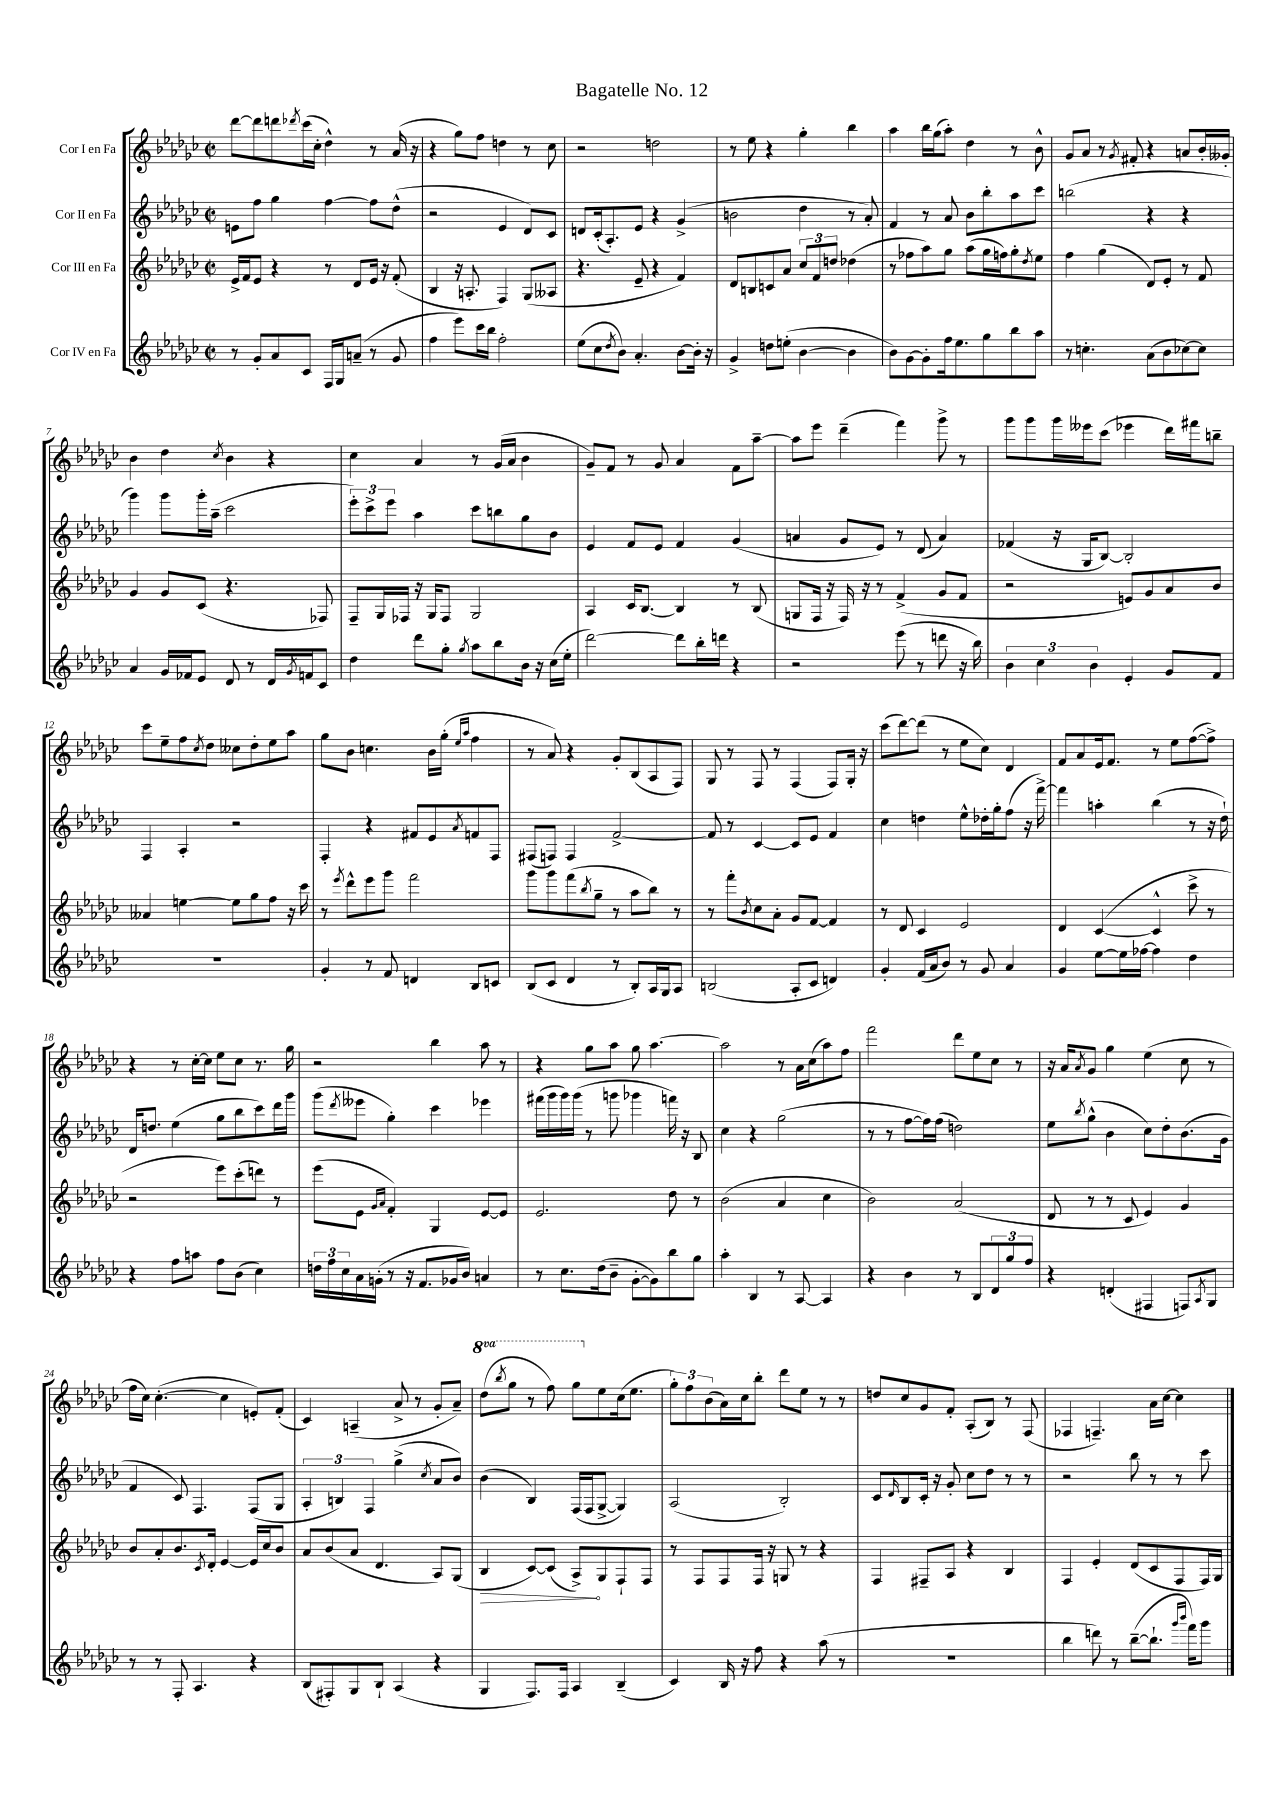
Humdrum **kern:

**kern	**kern	**kern	**kern
*staff4	*staff3	*staff2	*staff1
*clefG2	*clefG2	*clefG2	*clefG2
*k[b-e-a-d-g-c-]	*k[b-e-a-d-g-c-]	*k[b-e-a-d-g-c-]	*k[b-e-a-d-g-c-]
*M2/2	*M2/2	*M2/2	*M2/2
*met(c|)	*met(c|)	*met(c|)	*met(c|)
8r	16e-^	8e	[8ddd-
.	16f	.	.
8g-'	8e-	8ff	8ddd-]
8a-	4r	4gg-	8ddd
.	.	.	8qddd-
8c-	.	.	(16ccc-
.	.	.	16cc-'
16F	8r	[4ff	4dd-^^)
16G-	.	.	.
(8a~	8d-	.	.
8r	16e-	8ff]	8r
.	16r	.	.
8g-	(8f'	(8dd-^^	(16a-
.	.	.	16r
=	=	=	=
4ff	4B-	2r	4r
8eee-)	16r	.	8gg-)
.	8.A'	.	.
16ccc-	.	.	8ff
16bb-	.	.	.
2ff'	4F)	4e-	4dd
.	(8G-	8d-)	8r
.	8A--	8c-	8cc-
=	=	=	=
(8ee-	4.r	8d	2r
8cc-	.	(16c-'	.
.	.	8.A-')	.
8qdd-	.	.	.
8b-)	.	.	.
4.a-'	8e-~	8e-	.
.	4r	4r	2dd
[8b-	4f)	(4g-^	.
16b-']	.	.	.
16r	.	.	.
=	=	=	=
4g-^	8d-	2b	8r
.	8B	.	8ee-
8dd	8c	.	4r
(8ee'	8a-	.	.
[4b-	12cc-	4dd-	4gg-'
.	12f	.	.
.	12dd	.	.
4b-]	(4dd-	8r	4bb-
.	.	8a-')	.
=	=	=	=
8b-)	8r	4f	4aa-
[8g-	8ff-	.	.
8g-']	8aa-)	8r	16bb-
.	.	.	(16gg-
16ff	8gg-	8a-	8aa-')
8.ee-	.	.	.
.	(8aa-	8b-	4dd-
8gg-	16gg-	8bb-'	.
.	16ff)	.	.
8bb-	8gg-'	8aa-	8r
.	8qdd-	.	.
8aa-	8ee-	8ccc-	8b-^^
=	=	=	=
8r	4ff	(2bb	8g-
4.cc'	.	.	8a-
.	(4gg-	.	8r
.	.	.	8qg-
.	.	.	8f#'
(8a-	8d-)	4r	4r
8b-	8e-'	.	.
[8cc-)	8r	4r	8a
8cc-]	8f	.	16b-'
.	.	.	16g--'
=	=	=	=
4a-	4g-	4ggg-)	4b-
16g-	8g-	8ggg-	4dd-
16f-	.	.	.
8e-	(8c-	16ggg-'	.
.	.	(16aa-~	.
.	.	.	8qcc-
8d-	4.r	2ccc-	4b-
8r	.	.	.
16d-	.	.	4r
8qg-	.	.	.
16f	.	.	.
8c-	8F-)	.	.
=	=	=	=
4dd-	8F~	12eee-')	4cc-
.	.	12ccc-^	.
.	16G-	.	.
.	.	12eee-	.
.	16F-	.	.
8ddd-	16r	4aa-	4a-
.	16G-	.	.
8gg-'	8F-	.	.
8qgg-	.	.	.
8aa-	2G-	8ccc-	8r
8bb-	.	8bb	(16g-
.	.	.	16a-
16b-	.	8gg-	4b-
16r	.	.	.
(16cc-	.	8b-	.
16ee-'	.	.	.
=	=	=	=
[2ddd-)	4A-	4e-	8g-~)
.	.	.	8f
.	16c-	8f	8r
.	[8.B-	.	.
.	.	8e-	8g-
8ddd-]	4B-]	4f	4a-
16bb-'	.	.	.
16ddd	.	.	.
4r	8r	(4g-	8f
.	(8B-	.	[8aa-~
=	=	=	=
2r	8G	4a	8aa-]
.	16F	.	8eee-
.	16r	.	.
.	16F)	8g-	(4ddd-~
.	16r	.	.
.	8r	8e-)	.
(8eee-	(4f^	8r	4fff)
8r	.	(8d-	.
8ddd	8g-	4a)	8ggg-^
16r	8f	.	8r
16bb-)	.	.	.
=	=	=	=
6b-	2r	(4f-	8ggg-
.	.	.	8ggg-
6cc-	.	.	.
.	.	16r	16ggg-
.	.	16G-	16eee--
6b-	.	.	.
.	.	[8B-)	(8ccc-
4e-'	8e)	2B-']	4eee-
.	8g-	.	.
8g-	8a-	.	16ddd-)
.	.	.	16fff#
8f	8b-	.	8bb~
=	=	=	=
1r	4a--	4F	8ccc-
.	.	.	8ee-~
.	[4ee	4A-'	8ff
.	.	.	8qcc-
.	.	.	8dd-
.	8ee]	2r	8cc--
.	8gg-	.	8dd-'
.	8ff	.	8ee-
.	16r	.	8aa-
.	16ccc-	.	.
=	=	=	=
4g-'	8r	4F'	8gg-
.	8qeee-	.	.
.	8ddd-^^	.	8b-
8r	8eee-	4r	4.cc
8f	8ggg-	.	.
4d	2fff	8f#	.
.	.	8e-	16b-
.	.	.	(16gg-'
.	.	.	16qqee-
.	.	8qa-	16qqaa-
8B-	.	8f	4ff
8c	.	8F	.
=	=	=	=
(8B-	8ggg-	(8F#	8r
8c-	8ggg-	8F)	8a-)
4d-	(8fff	4F	4r
.	8qbb-	.	.
.	8gg-~	.	.
8r	8r	[2f^	8g-'
8B-')	8aa-	.	(8B-
16A-	8bb-)	.	8A-
16G-	.	.	.
8A-	8r	.	8F)
=	=	=	=
(2B	8r	8f]	8G-
.	8fff'	8r	8r
.	8qb-	.	.
.	8cc-	[4c-	8F
.	8a-'	.	8r
8A-'	8g-	8c-]	(4F
8c-	[8f	8e-	.
4d)	4f]	4f	8F)
.	.	.	16G-'
.	.	.	16r
=	=	=	=
4g-'	8r	4cc-	(8ccc-
.	8d-	.	[8ddd-)
(16f	4c-	4dd	(8ddd-]
16a-	.	.	.
8b-)	.	.	8r
8r	2e-	8ee-^^	8ee-
8g-	.	16dd-'	8cc-)
.	.	16gg-'	.
4a-	.	(8ff	4d-
.	.	16r	.
.	.	[16fff^)	.
=	=	=	=
4g-	4d-	4fff]	8f
.	.	.	8a-
[8ee-	([4c-	4aa'	16e-
.	.	.	8.f
16ee-]	.	.	.
[16ff-	.	.	.
4ff-]	4c-^^]	(4bb-	8r
.	.	.	8ee-
4dd-	8ccc-^	8r	([8ff
.	8r	16r	8ff^])
.	.	16dd-`)	.
=	=	=	=
4r	2r	16d-	4r
.	.	8.dd	.
8ff	.	(4ee-	8r
8aa	.	.	[16cc-'
.	.	.	16cc-]
8ff	8eee-)	8gg-	8ee-
(8b-	(8ccc-'	8bb-	8cc-
4cc-)	8ddd)	8ccc-)	8.r
.	8r	16ddd-	.
.	.	16ggg-	16gg-
=	=	=	=
24dd	(8eee-	(8ggg-	2r
24ff	.	.	.
24cc-	.	.	.
.	.	8qddd-	.
16a-	8e-	8eee--	.
(16g'	.	.	.
.	16qqg-	.	.
.	16qqa-	.	.
8r	4f')	4gg-')	.
16r	.	.	.
8.f	.	.	.
.	4G-	4ccc-	4bb-
16g-	.	.	.
16b-)	.	.	.
4a	[8e-	4eee-	8aa-
.	8e-]	.	8r
=	=	=	=
8r	2.e-	(16fff#	4r
.	.	16ggg-	.
8.cc-	.	16ggg-)	.
.	.	(16ggg-	.
.	.	8r	8gg-
(16dd-	.	.	.
8b-~	.	8ggg	8aa-
[8g-'	.	4ggg-	8gg-
8g-])	.	.	[4.aa-
8bb-	8dd-	16fff)	.
.	.	16r	.
8gg-	8r	8B-	.
=	=	=	=
4aa-'	(2b-	4cc-	2aa-]
4B-	.	4r	.
8r	4a-	(2gg-	8r
[8A-	.	.	16a-
.	.	.	(16cc-
4A-]	4cc-	.	8aa-)
.	.	.	8ff
=	=	=	=
4r	2b-)	8r	2fff
.	.	8r	.
4b-	.	[8ff	.
.	.	16ff])	.
.	.	(16ff	.
8r	(2a-	2dd)	8ddd-
8B-	.	.	8ee-
12d-	.	.	8cc-
12gg-	.	.	.
.	.	.	8r
12ff	.	.	.
=	=	=	=
4r	8d-	8ee-	16r
.	.	.	16a-
.	.	8qbb-	8qa-
.	8r	(8gg-^^	8g-
(4d'	8r	4b-	4gg-
.	8c-	.	.
4F#	4e-)	8cc-)	(4ee-
.	.	8dd-'	.
8F)	4g-	(8.b-	8cc-
8qA-	.	.	.
8G-	.	.	8r
.	.	16g-	.
=	=	=	=
8r	8b-	4f	16ff
.	.	.	16cc-)
8r	8a-'	.	([4.cc-'
8F'	8.b-	8c-)	.
4.A-	.	4.F	.
.	8qc-	.	.
.	16d-'	.	.
.	[4e-	.	4cc-]
4r	16e-]	(8F	8e')
.	16cc-	.	.
.	8b-	8G-	(8f'
=	=	=	=
(8B-	8a-	6A-'	4c-)
8F#')	(8b-	.	.
.	.	6B)	.
8G-	8a-	.	(4A~
.	.	6F	.
8B-`	4.d-	.	.
(4A-	.	(4gg-^	8a-^
.	.	.	8r
.	.	8qcc-	.
4r	8A-)	8a-	8g-'
.	(8G-	8b-)	8a-~)
=	=	=	=
4G-	4B-	(4b-	(8ddd-
.	.	.	8qbbb-
.	.	.	8ggg-
8.F)	[8c-)	4B-)	8r
.	(8c-]	.	8fff)
16F	.	.	.
4A-	8A-^)	(16F	8ggg-
.	.	16F	.
.	8G-	[8G-^	8ee-
(4B-~	8F`	4G-])	(16cc-
.	.	.	8.ee-
.	8F	.	.
=	=	=	=
4c-)	8r	(2A-	12gg-')
.	.	.	12ff
.	8F	.	.
.	.	.	(12b-
16B-	8F	.	16a-)
16r	.	.	16cc-
8ff	16F	.	8bb-'
.	16r	.	.
4r	8G	2B-')	8ddd-
.	8r	.	8ee-
(8aa-	4r	.	8r
8r	.	.	8r
=	=	=	=
1r	4F	8c-	8dd
.	.	16qqd-	.
.	.	8B-	8cc-
.	8F#~	16c-'	8g-
.	.	16r	.
.	8A-	8g-'	8f'
.	4r	8cc-	(8A-'
.	.	8dd-	8B-)
.	4B-	8r	8r
.	.	8r	(8F
=	=	=	=
4bb-	4F	2r	4F-
8ddd)	4e-'	.	4.F~)
8r	.	.	.
([8bb-~	(8d-	8bb-	.
8.bb-`]	8c-	8r	16a-
.	.	.	[16cc-
.	8F	8r	4cc-]
16qqggg-	.	.	.
16qqbbb-	.	.	.
16fff)	.	.	.
8ggg-	16F)	8ccc-	.
.	16G-	.	.
==	==	==	==
*-	*-	*-	*-
